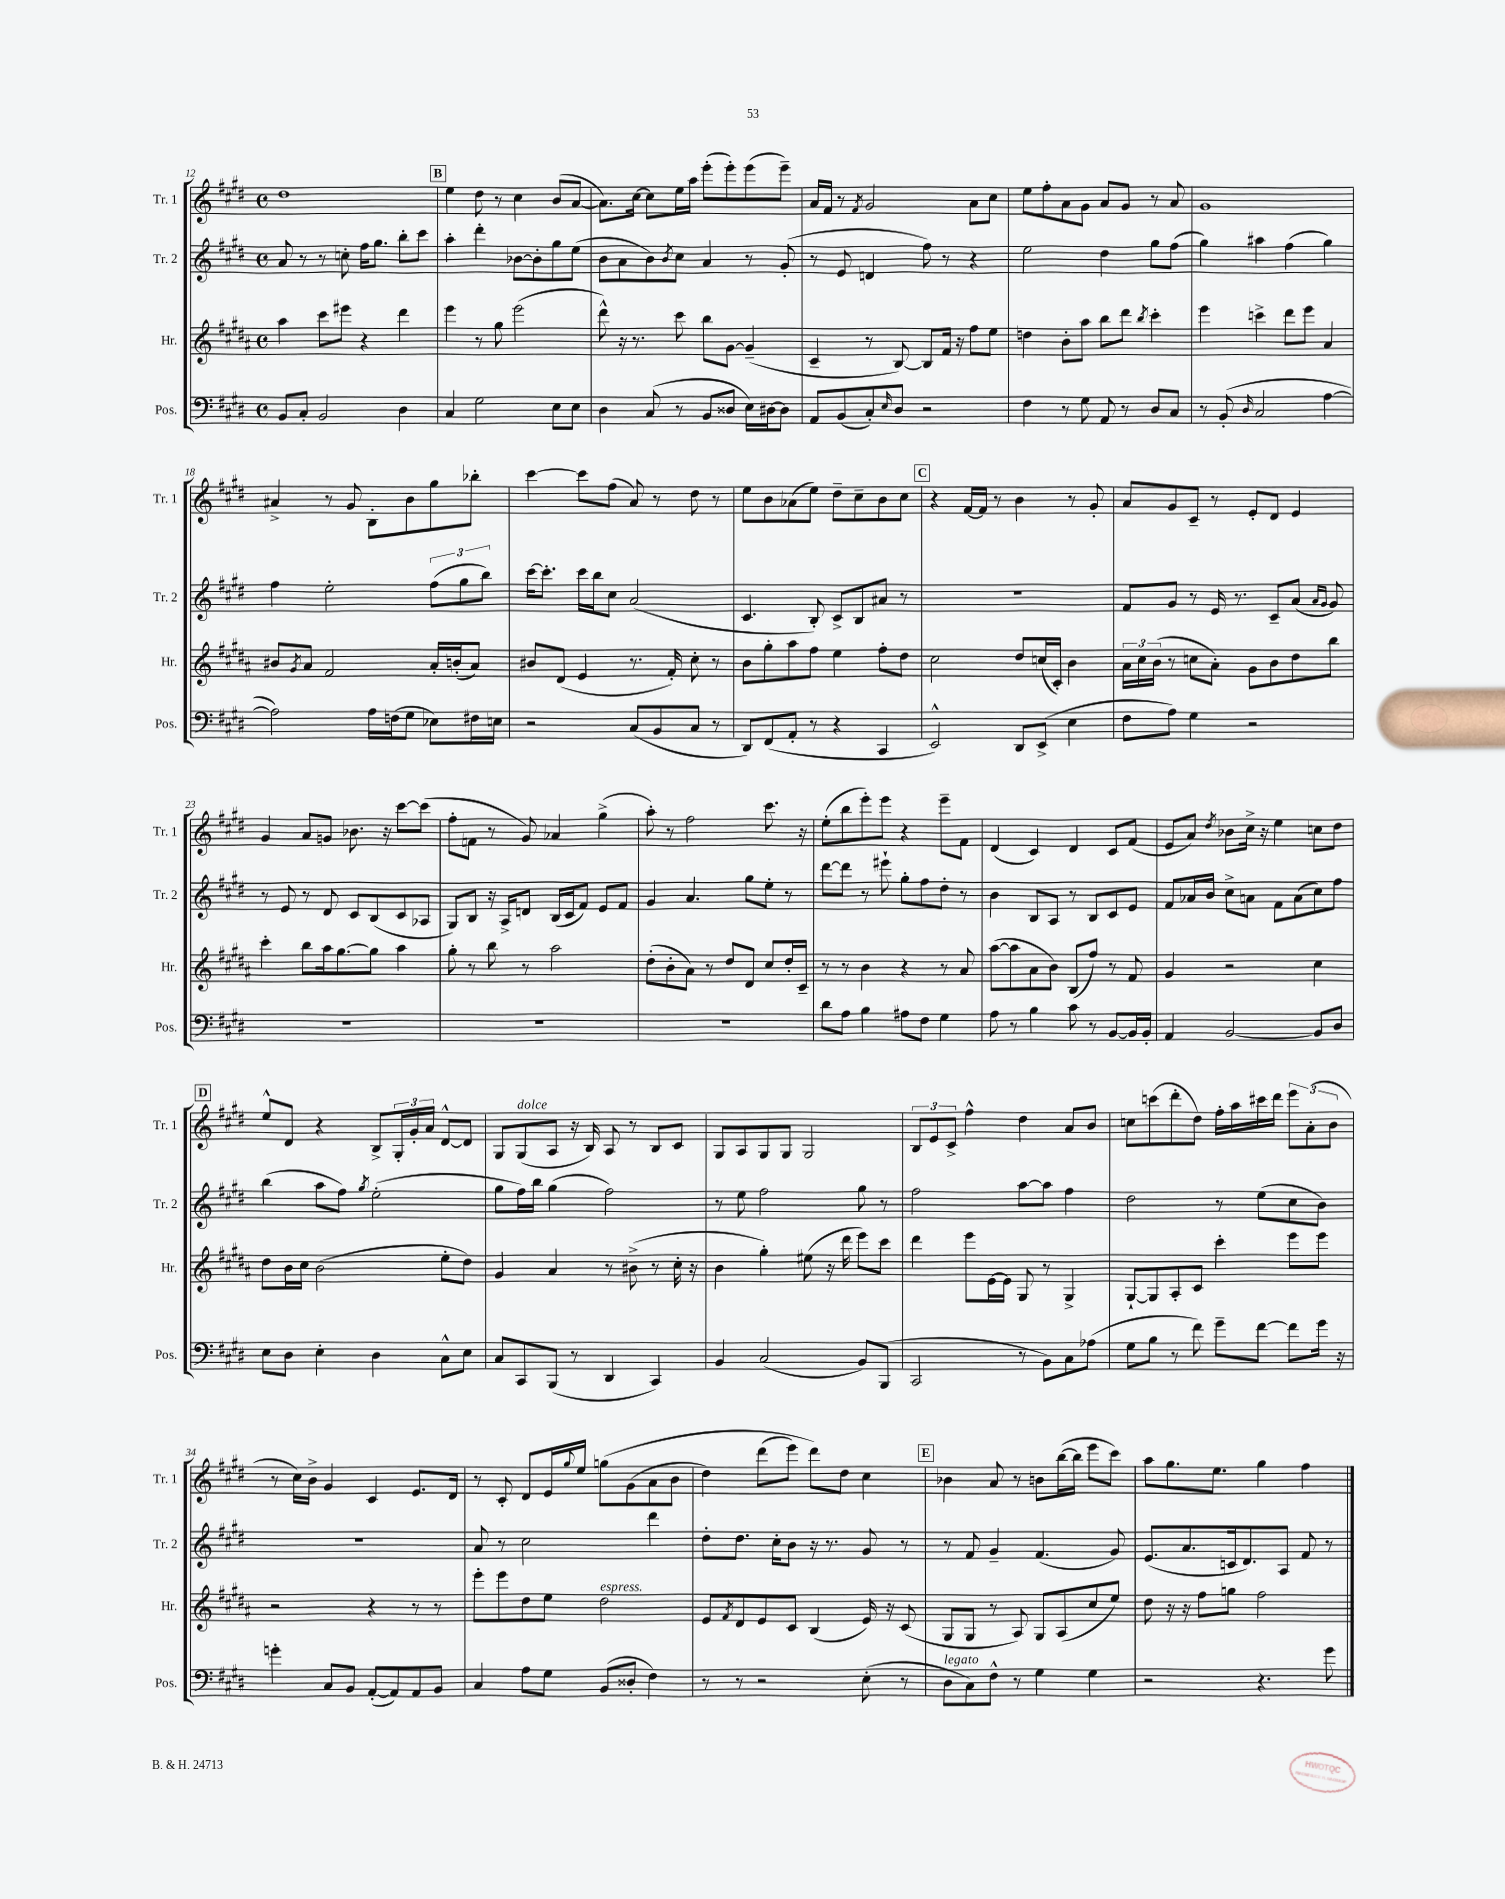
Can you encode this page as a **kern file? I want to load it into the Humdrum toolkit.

**kern	**kern	**kern	**kern
*part4	*part3	*part2	*part1
*staff4	*staff3	*staff2	*staff1
*I"Pos.	*I"Hr.	*I"Tr. 2	*I"Tr. 1
*I'Pos.	*I'Hr.	*I'Tr. 2	*I'Tr. 1
*clefF4	*clefG2	*clefG2	*clefG2
*k[f#c#g#d#]	*k[f#c#g#d#a#]	*k[f#c#g#d#]	*k[f#c#g#d#]
*M4/4	*M4/4	*M4/4	*M4/4
*met(c)	*met(c)	*met(c)	*met(c)
=12	=12	=12	=12
8BB/L	4aa#\	8a/	1dd#
8C#'/J	.	8r	.
2BB/	8ccc#\L	8r	.
.	8eee#X\J	8ccn'\	.
.	4r	16ff#\KL	.
.	.	8.gg#\J	.
4D#\	4ddd#\	8bb'\L	.
.	.	8ccc#\J	.
!!LO:REH:place=s1:t=B
=13	=13	=13	=13
4C#/	4eee\	4aa'\	4ee\
2G#\	8r	4ddd#'\	8dd#\
.	8gg#\	.	8r
.	(2eee\	[8b-X\L	4cc#\
.	.	8b-'\]	.
8E\L	.	8gg#\	(8b/L
8E\J	.	(8ee\J	[8a/J
=14	=14	=14	=14
4D#\	8ddd#^^\)	8b\L	8.a\L])
.	16r	8a\	.
.	8.r	.	[16cc#\Jk
(8C#/	.	8b\)	8cc#\L]
.	.	8qb/	.
8r	8ccc#\	8cc#\J	16ee\L
.	.	.	16aa\JJ
8BB/L	8bb\L	4a/	(8eee'\L
8D##X/J	[8g#\J	.	8eee'\)
16E\LL)	(4g#~/]	8r	(8eee\
[16D#X\J	.	.	.
8D#\J]	.	(8g#'/	8eee~\J)
=15	=15	=15	=15
8AA/L	4c#~/	8r	16a/LL
.	.	.	16f#/JJ
(8BB/	.	8e/	8r
.	.	.	8qf#/
8C#'/)	8r	4dn/	2g#/
16qqE/	.	.	.
8D#/J	[8B/)	.	.
2r	8B/L]	8ff#\)	.
.	16f#/Jk	8r	.
.	16r	.	.
.	8ff#\L	4r	8a\L
.	8ee\J	.	8cc#\J
=16	=16	=16	=16
4F#\	4ddn\	2ee\	8ee\L
.	.	.	8ff#'\
8r	8b'\L	.	8a\
8G#\	8aa#\J	.	8g#\J
8AA/	8bb\L	4dd#\	8a/L
8r	8ddd#\J	.	8g#/J
.	8qbb/	.	.
8D#/L	4ccc#'\	8gg#\L	8r
8C#/J	.	(8ff#\J	8a/
=17	=17	=17	=17
8r	4eee\	4gg#\)	1g#
(8BB'/	.	.	.
16qqD#/	.	.	.
2C#/	4cccn^\	4aa#X\	.
.	8ddd#\L	(4ff#\	.
.	8eee\J	.	.
[4A\	4a#/	4gg#\)	.
!!LO:LB:g=z
=18	=18	=18	=18
2A\])	8b#X/L	4ff#\	4a#X^/
.	8qg#/	.	.
.	8a#/J	.	.
.	2f#/	2ee'\	8r
.	.	.	8g#/
16A\LL	.	.	8B'\L
(16Fn\J	.	.	.
8G#\J	.	.	8b\
8E-X\L)	16a#'/LL	(12ff#\L	8gg#\
.	(16bn'/J	.	.
.	.	12gg#\	.
16F#X\L	8a#/J)	.	8bb-X'\J
.	.	12bb\J)	.
16En\JJ	.	.	.
=19	=19	=19	=19
2r	8b#X/L	[16ccc#\KL	[4ccc#\
.	.	8.ccc#'\J]	.
.	(8d#/J	.	.
.	4e/	16ccc#\LL	8ccc#\L]
.	.	16bb\J	.
.	.	8cc#\J	(8ff#\J
(8C#/L	8.r	(2a/	8a/)
8BB/	.	.	8r
.	16f#'/)	.	.
8C#/J	8cc#'\	.	8dd#\
8r	8r	.	8r
=20	=20	=20	=20
8DD#/L)	8b\L	4.c#/	8ee\L
(8FF#/	8gg#'\	.	8b\
8AA'/J	8aa#\	.	(8a-X\
8r	8ff#\J	8B'/)	8ee\J)
4r	4ee\	8c#^/L	8dd#~\L
.	.	8B/	8cc#~\
4CC#/	8ff#'\L	8a#X/J	8b\
.	8dd#\J	8r	8cc#\J
!!LO:REH:place=s1:t=C
=21	=21	=21	=21
2EE^^/)	2cc#\	1r	4r
.	.	.	[16f#/LL
.	.	.	16f#/JJ]
.	.	.	8r
8DD#/L	8dd#/L	.	4b\
(8EE^/J	(16ccn/L	.	.
.	16c#'/JJ)	.	.
4E\	4b\	.	8r
.	.	.	8g#'/
=22	=22	=22	=22
8F#\L	24a#\LL	8f#/L	8a/L
.	24cc#\	.	.
.	(24b\JJ	.	.
8A\J)	8r	8g#/J	8g#/
4G#\	8ccn\L	8r	8c#~/J
.	8a#'\J)	16e/	8r
.	.	8.r	.
2r	8g#\L	.	8e'/L
.	8b\	8c#~/L	8d#/J
.	8dd#\	(8a/J	4e/
.	.	16qqa/LL	.
.	.	16qqg#/JJ	.
.	8bb\J	8g#/)	.
!!LO:LB:g=z
=23	=23	=23	=23
1r	4ccc#'\	8r	4g#/
.	.	8e/	.
.	8bb\L	8r	8a/L
.	16aa#\k	8d#/	8gn/J
.	[8.gg#\	.	.
.	.	8c#/L	8.b-X\
.	8gg#\J]	(8B/	.
.	.	.	16r
.	4aa#\	8c#/	[8ccc#\L
.	.	8A-X/J	(8ccc#\J]
=24	=24	=24	=24
1r	8gg#'\	8G#/L)	8ff#'\L
.	8r	8B/J	8fn\J
.	8bb\	16r	8r
.	.	16A^/KL	.
.	8r	8dn/J	8g#/)
.	2aa#\	(16B/LL	4a-X/
.	.	16c#/J	.
.	.	8f#/J)	.
.	.	8e/L	(4gg#^\
.	.	8f#/J	.
=25	=25	=25	=25
1r	(8dd#'\L	4g#/	8aa'\)
.	8b'\	.	8r
.	8a#\J)	4.a/	2ff#\
.	8r	.	.
.	8dd#/L	.	.
.	8d#/J	8gg#\L	.
.	8cc#/L	8ee'\J	8.ccc#\
.	16dd#'/L	8r	.
.	16c#~/JJ	.	16r
=26	=26	=26	=26
8d#\L	8r	[8ddd#\L	(8ee'\L
8A\J	8r	8ddd#\J]	8bb\
4B\	4b\	8r	8eee'\)
.	.	8eee#X`\	8eee\J
8A#X\L	4r	8gg#'\L	4r
8F#\J	.	8ff#\	.
4G#\	8r	8dd#'\J	8eee~\L
.	8a#/	8r	8f#\J
=27	=27	=27	=27
8A\	([8aa#\L	4b\	(4d#/
8r	8aa#\]	.	.
4B\	8a#\	8B/L	4c#/)
.	8b\J)	8A/J	.
8c#\	(8B/L	8r	4d#/
8r	8ff#/J)	8B/L	.
[8BB/L	8r	8c#/	8c#/L
16BB/L]	8f#/	8e/J	(8f#/J
16BB'/JJ	.	.	.
=28	=28	=28	=28
4AA/	4g#/	8f#/L	8e/L
.	.	16a-X/L	8a/J)
.	.	16b/JJ	.
.	.	.	8qdd#/
[2BB/	2r	8cc#^\L	8b-X\L
.	.	8an\J	16cc#^\Jk
.	.	.	16r
.	.	8f#\L	4ee\
.	.	(8a\	.
8BB/L]	4cc#\	8cc#\)	8ccn\L
8D#/J	.	8ff#\J	8dd#\J
!!LO:LB:g=z
!!LO:REH:place=s1:t=D
=29	=29	=29	=29
8E\L	8dd#\L	(4bb\	8ee^^/L
8D#\J	16b\L	.	8d#/J
.	16cc#\JJ	.	.
4E'\	(2b\	8aa\L	4r
.	.	8ff#\J)	.
.	.	8qgg#/	.
4D#\	.	(2ee'\	8B^/L
.	.	.	24G#'/L
.	.	.	24g#'/
.	.	.	24a/JJ
8C#^^\L	8ee'\L	.	[8d#^^/L
8E\J	8dd#\J)	.	8d#/J]
=30	=30	=30	=30
8C#/L	4g#/	8gg#\L	8G#/L
!	!	!	!LO:TX:a:i:t=dolce
8CC#/	.	16ff#\L)	(8G#/
.	.	16bb\JJ	.
(8BBB/J	4a#/	(4gg#\	8A/J
8r	.	.	16r
.	.	.	16B/)
4DD#/	8r	2ff#\)	8A/
.	(8b#X^\	.	8r
4CC#/)	8r	.	8B/L
.	16cc#'\	.	8c#/J
.	16r	.	.
=31	=31	=31	=31
4BB/	4b\	8r	8G#/L
.	.	8ee\	8A/
(2C#/	4gg#'\)	2ff#\	8G#/
.	.	.	8G#/J
.	(8ee#X\	.	2G#/
.	16r	.	.
.	16ddd#\	.	.
8BB/L)	8eee\L)	8gg#\	.
(8BBB/J	8ccc#\J	8r	.
=32	=32	=32	=32
2CC#/	4ddd#\	2ff#\	12B/L
.	.	.	12e/
.	.	.	12c#^/J
.	8eee\L	.	4ff#^^\
.	[16e\L	.	.
.	16e\JJ]	.	.
8r	8G#/	[8aa\L	4dd#\
8BB\L)	8r	8aa\J]	.
8C#\	4G#^/	4ff#\	8a/L
(8A-X\J	.	.	8b/J
=33	=33	=33	=33
8G#\L	[8G#`/L	2dd#\	8ccn\L
8B\J	8G#/]	.	(8cccn\
8r	8A#'/	.	8ddd#'\
8f#\)	8c#/J	.	8dd#\J)
8g#~\L	4ccc#'\	8r	16ff#'\LL
.	.	.	16aa\
[8f#\J	.	(8ee\L	16ccc#X\
.	.	.	16ddd#\JJ
8f#\L]	8eee\L	8cc#\	12eee\L
.	.	.	(12a'\
16g#\Jk	8eee\J	8b\J)	.
.	.	.	12b\J
16r	.	.	.
!!LO:LB:g=z
=34	=34	=34	=34
4gn'\	2r	1r	8r
.	.	.	16cc#\LL)
.	.	.	16b^\JJ
8C#/L	.	.	4g#/
8BB/J	.	.	.
([8AA'/L	4r	.	4c#/
8AA/])	.	.	.
8AA/	8r	.	8.e/L
8BB/J	8r	.	.
.	.	.	16d#/Jk
=35	=35	=35	=35
4C#/	8eee'\L	8a/	8r
.	8eee\	8r	8c#'/
8A\L	8dd#\	2cc#\	8d#/L
8G#\J	8ee\J	.	16e/L
.	.	.	8qqgg#/
.	.	.	16ee/JJ
!	!LO:TX:a:i:t=espress.	!	!
(8BB/L	2dd#\	.	(8ggn\L
8D##X'/J	.	.	(8g#\
4F#\)	.	4ddd#\	8a\
.	.	.	8b\J
=36	=36	=36	=36
8r	8e/L	8dd#'\L	4dd#\)
.	8qf#/	.	.
8r	8d#/	8.dd#\J	.
2r	8e/	.	(8ddd#\L
.	.	16cc#'\KL	.
.	8c#/J	8b\J	8eee\J)
.	(4B/	16r	8ddd#\L)
.	.	8.r	.
.	.	.	8dd#\J
(8E'\	16e/)	8g#/	4cc#\
.	16r	.	.
8r	(8c#/	8r	.
!!LO:REH:place=s1:t=E
=37	=37	=37	=37
!LO:TX:a:i:t=legato	!	!	!
8D#\L	8G#/L	8r	4b-X\
8C#\)	8G#/J	8f#/	.
8F#^^\J	8r	4g#~/	8a/
8r	8A#/)	.	8r
4G#\	8G#/L	(4.f#/	8bn\L
.	(8A#/	.	([16bb\L
.	.	.	16bb\JJ]
4G#\	8cc#/	.	8eee\L
.	8ee/J)	8g#/)	8ccc#\J)
=38	=38	=38	=38
2r	8dd#\	(8.e/L	8aa\L
.	16r	.	8.gg#\
.	16r	8.a/	.
.	8ff#\L	.	.
.	.	.	8.ee\J
.	8ggn\J	16cn/k	.
.	.	8.d#/)	.
4.r	2ff#\	.	4gg#\
.	.	8A/J	.
.	.	8f#/	4ff#\
8g#\	.	8r	.
==	==	==	==
*-	*-	*-	*-
